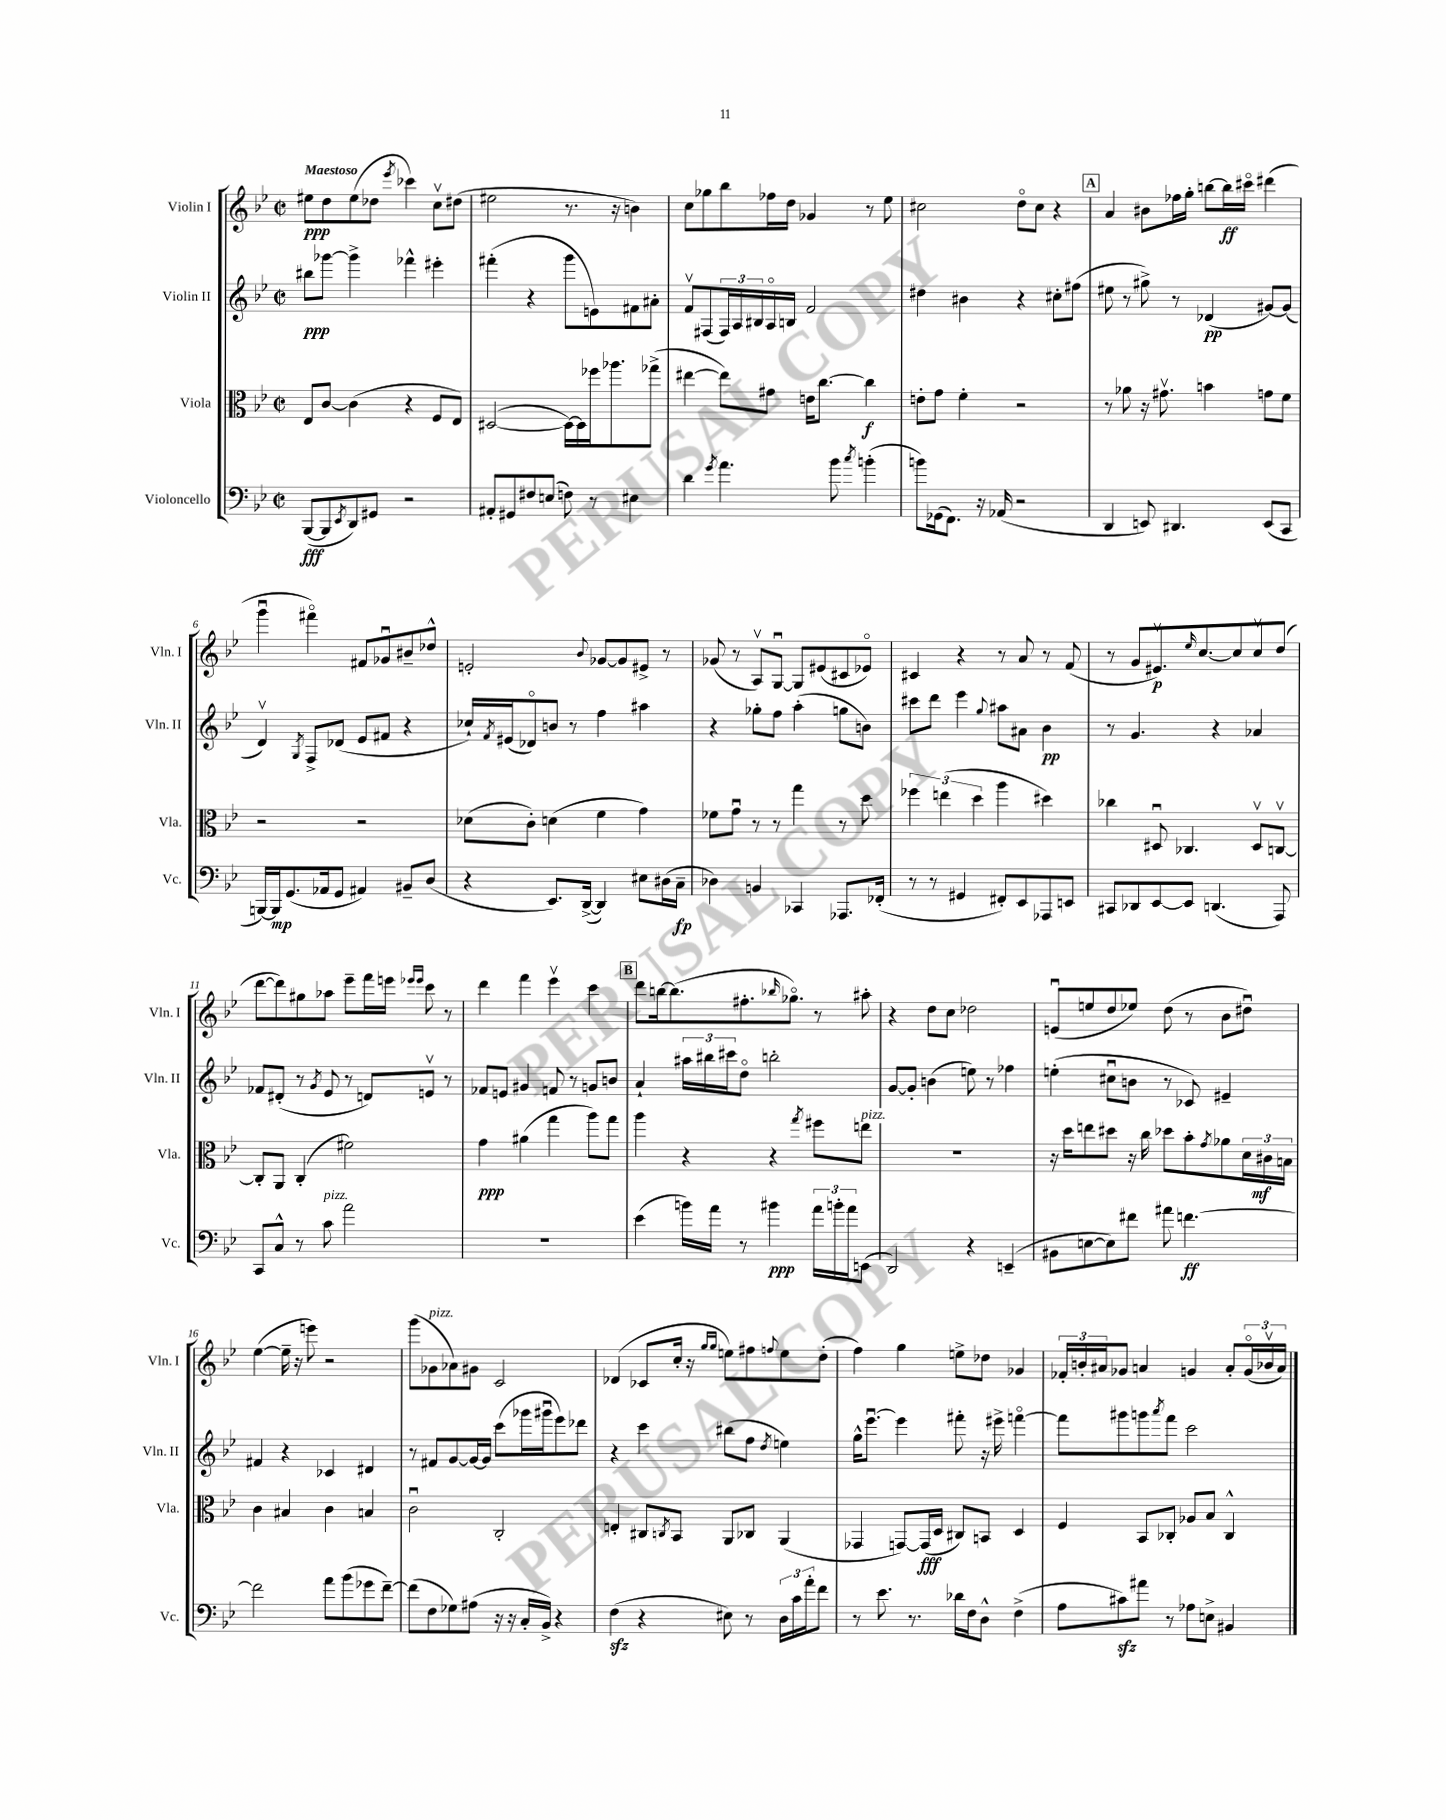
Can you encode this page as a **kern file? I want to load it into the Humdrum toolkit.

**kern	**dynam	**kern	**dynam	**kern	**dynam	**kern	**dynam
*part4	*part4	*part3	*part3	*part2	*part2	*part1	*part1
*staff4	*staff4	*staff3	*staff3	*staff2	*staff2	*staff1	*staff1
*I"Violoncello	*	*I"Viola	*	*I"Violin II	*	*I"Violin I	*
*I'Vc.	*	*I'Vla.	*	*I'Vln. II	*	*I'Vln. I	*
*clefF4	*	*clefC3	*	*clefG2	*	*clefG2	*
*k[b-e-]	*	*k[b-e-]	*	*k[b-e-]	*	*k[b-e-]	*
*M2/2	*	*M2/2	*	*M2/2	*	*M2/2	*
*met(c|)	*	*met(c|)	*	*met(c|)	*	*met(c|)	*
=1	=1	=1	=1	=1	=1	=1	=1
!	!	!	!	!	!	!LO:TX:a:B:t=Maestoso	!
([8BBB-/L	fff	8E-/L	.	8bb#X\L	ppp	8ee#X\L	ppp
8BBB-/]	.	[8c/J	.	[8ggg-X\J	.	8dd\	.
8qEE-/	.	.	.	.	.	.	.
8DD/)	.	(4c\]	.	4ggg-^\]	.	(8ee#\	.
8GG#X/J	.	.	.	.	.	8dd-X\J	.
.	.	.	.	.	.	8qeee-/	.
2r	.	4r	.	4fff-X^^\	.	4ccc-X\)	.
.	.	8F/L	.	4eee#X'\	.	8ccv\L	.
.	.	8E-/J)	.	.	.	(8dd#X\J	.
=2	=2	=2	=2	=2	=2	=2	=2
8AA#X'/L	.	([2D#X/	.	(4fff#X'\	.	2ee#X\	.
8GG#X/	.	.	.	.	.	.	.
8F#X/	.	.	.	4r	.	.	.
(8En/J	.	.	.	.	.	.	.
8Fn\)	.	16D#\LL_)	.	8ggg\L	.	8.r	.
.	.	16D#\]	.	.	.	.	.
8r	.	16ff-X\J	.	8en\)	.	.	.
.	.	8.aa-X\	.	.	.	16r	.
4E#X\	.	.	.	8f#X\	.	4bn\)	.
.	.	(8gg-X^\J	.	8a#X'\J	.	.	.
=3	=3	=3	=3	=3	=3	=3	=3
4d\	.	[4ee#X\	.	8fv/L	.	8cc\L	.
.	.	.	.	(8F#X/	.	8gg-X\	.
8qg/	.	.	.	.	.	.	.
4.a\	.	8ee#\L])	.	24F#/L)	.	8bb-\	.
.	.	.	.	24A/	.	.	.
.	.	.	.	24B#X/	.	.	.
.	.	8g#X\J	.	16A/	.	16ff-X\L	.
.	.	.	.	16Bn/JJ	.	16dd\JJ	.
.	.	16en\KL	.	2f/	.	4g-X/	.
.	.	[8.cc\J	.	.	.	.	.
8b-\	.	.	.	.	.	.	.
8qcc/	.	.	.	.	.	.	.
(4bn'\	.	4cc\]	f	.	.	8r	.
.	.	.	.	.	.	8ee-\	.
=4	=4	=4	=4	=4	=4	=4	=4
8bn\L)	.	8en'\L	.	4dd#X\	.	2cc#X\	.
(16GG-X\k	.	8g\J	.	.	.	.	.
8.FF\J)	.	.	.	.	.	.	.
.	.	4f'\	.	4b#X\	.	.	.
16r	.	.	.	.	.	.	.
(16AA-X/	.	.	.	.	.	.	.
2r	.	2r	.	4r	.	8dd\L	.
.	.	.	.	.	.	8cc#\J	.
.	.	.	.	8cc#X'\L	.	4r	.
.	.	.	.	(8ff#X\J	.	.	.
!!LO:REH:place=s1:t=A
=5	=5	=5	=5	=5	=5	=5	=5
4DD/	.	8r	.	8ee#X\	.	4a/	.
.	.	8a-X\	.	8r	.	.	.
8EEn/)	.	16r	.	8gg#X^\)	.	8b#X\L	.
.	.	8.g#Xv\	.	.	.	.	.
4.DD#X/	.	.	.	8r	.	16ff-X\L	.
.	.	.	.	.	.	16gg'\JJ	.
.	.	4bn\	.	(4d-X/	pp	[8bbn\L	.
.	.	.	.	.	.	16bb\L]	ff
.	.	.	.	.	.	16ccc#X\JJ	.
(8EE/L	.	8gn\L	.	[8g#X/L)	.	(4ddd#X\	.
8CC/J	.	8f\J	.	(8g#/J]	.	.	.
!!LO:LB:g=z
=6	=6	=6	=6	=6	=6	=6	=6
[16BBBn/LL)	.	2r	.	4dv/)	.	4gggu\	.
16BBB/J]	mp	.	.	.	.	.	.
(8.GG/	.	.	.	.	.	.	.
.	.	.	.	8qG/	.	.	.
.	.	.	.	8F^/L	.	4fff#X\)	.
16AA-X/k	.	.	.	.	.	.	.
8GG/J	.	.	.	(8d-X/J	.	.	.
4AA#X/)	.	2r	.	8e-/L	.	8f#X/L	.
.	.	.	.	8f#X/J	.	8g-Xu/	.
8BB#X~/L	.	.	.	4r	.	8b#X~/	.
(8D/J	.	.	.	.	.	8dd-X^^/J	.
=7	=7	=7	=7	=7	=7	=7	=7
4r	.	(8d-X\L	.	16cc-X`/LL)	.	2en'/	.
.	.	.	.	8qf/	.	.	.
.	.	.	.	(16e#X/J	.	.	.
.	.	8c'\J)	.	8d-X/)	.	.	.
8.EE-/L)	.	(4dn\	.	8bn/J	.	.	.
.	.	.	.	8r	.	.	.
([16DD^/Jk	.	.	.	.	.	.	.
.	.	.	.	.	.	8qqb-/	.
4DD/])	.	4f\	.	4ff\	.	[8g-X/L	.
.	.	.	.	.	.	8g-/]	.
8E#X\L	.	4g\)	.	4aa#X\	.	8e#X^/J	.
(16D#X\L	.	.	.	.	.	8r	.
16C~\JJ	fp	.	.	.	.	.	.
=8	=8	=8	=8	=8	=8	=8	=8
4D-X\)	.	8f-X\L	.	4r	.	(8g-X/	.
.	.	8gu\J	.	.	.	8r	.
4BBn/	.	8r	.	8gg-X'\L	.	8Av/L)	.
.	.	8r	.	8ff\J	.	[8Gu/J	.
4CC-X/	.	4gg\	.	(4aa'\	.	8G/L]	.
.	.	.	.	.	.	(8e#X/	.
8.AAA-X/L	.	8r	.	8ggn\L	.	8c#X/	.
.	.	8dd\	.	8bn\J)	.	8e-X/J)	.
(16FF-X'/Jk	.	.	.	.	.	.	.
=9	=9	=9	=9	=9	=9	=9	=9
8r	.	6ff-X\	.	8ccc#X\L	.	4c#X/	.
8r	.	.	.	8ddd\J	.	.	.
.	.	(6een\	.	.	.	.	.
4GG#X/	.	.	.	4eee-\	.	4r	.
.	.	6dd\	.	.	.	.	.
.	.	.	.	8qqgg/	.	.	.
8FF#X'/L)	.	4aa\	.	8aa#X\L	.	8r	.
8EE-/	.	.	.	8a#X\J	.	8a/	.
8AAA-X/	.	4dd#X\)	.	4b-\	pp	8r	.
8EEn/J	.	.	.	.	.	(8f/	.
=10	=10	=10	=10	=10	=10	=10	=10
8CC#X/L	.	4cc-X\	.	8r	.	8r	.
8DD-X/	.	.	.	4.g/	.	8g/L	.
[8EE-/	.	8D#Xu/	.	.	.	8.e#Xv/)	p
8EE-/J]	.	4.C-X/	.	.	.	.	.
.	.	.	.	.	.	16qqee-/	.
.	.	.	.	.	.	[8.cc/	.
(4.DDn/	.	.	.	4r	.	.	.
.	.	.	.	.	.	8cc/]	.
.	.	8D#v/L	.	4a-X/	.	8ccv/	.
8AAA/)	.	[8Cnv/J	.	.	.	(8dd/J	.
!!LO:LB:g=z
=11	=11	=11	=11	=11	=11	=11	=11
8CC/L	.	8C'/L]	.	8f-X/L	.	[8ddd\L	.
8C^^/J	.	8AA/J	.	(8d#X'/J	.	8ddd\])	.
8r	.	(4C'/	.	8r	.	8gg#X\	.
.	.	.	.	8qg/	.	.	.
!LO:TX:a:i:t=pizz.	!	!	!	!	!	!	!
8c\	.	.	.	8e-/	.	8aa-X\J	.
2a\	.	2f#X\)	.	8r	.	8eee-~\L	.
.	.	.	.	8dn/L)	.	16fff\L	.
.	.	.	.	.	.	16eeen\JJ	.
.	.	.	.	.	.	16qqeee-X/LL	.
.	.	.	.	.	.	16qqeee-/JJ	.
.	.	.	.	8env/J	.	8ccc\	.
.	.	.	.	8r	.	8r	.
=12	=12	=12	=12	=12	=12	=12	=12
1r	.	4g\	ppp	8f-X/L	.	4ddd\	.
.	.	.	.	8en/J	.	.	.
.	.	(4a#X\	.	4g#X/	.	4fff\	.
.	.	4gg\	.	8fn/	.	4eee-v\	.
.	.	.	.	8r	.	.	.
.	.	8aa\L)	.	8gn/L	.	4ccc\	.
.	.	8gg\J	.	8bn/J	.	.	.
!!LO:REH:place=s1:t=B
=13	=13	=13	=13	=13	=13	=13	=13
(4e-\	.	4aa\	.	4a`/	.	8ddd\L	.
.	.	.	.	.	.	[16bbn\k	.
.	.	.	.	.	.	(8.bb\]	.
16bn\LL)	.	4r	.	24aa#X\LL	.	.	.
.	.	.	.	24bb#X\	.	.	.
16a\JJ	.	.	.	.	.	.	.
.	.	.	.	24ccc#X\J	.	.	.
8r	.	.	.	8dd\J	.	8.ff#X'\	.
4b#X\	ppp	4r	.	2bbn'\	.	.	.
.	.	.	.	.	.	16qqbb-X/	.
.	.	.	.	.	.	8.gg-X\J)	.
.	.	8qgg/	.	.	.	.	.
24a\LL	.	8ff#X\L	.	.	.	8r	.
24bn'\	.	.	.	.	.	.	.
24a\J	.	.	.	.	.	.	.
!	!	!LO:TX:a:i:t=pizz.	!	!	!	!	!
(8EEn\J	.	8een\J	.	.	.	8aa#X'\	.
=14	=14	=14	=14	=14	=14	=14	=14
2DD/)	.	1r	.	[8g/L	.	4r	.
.	.	.	.	8g'/J]	.	.	.
.	.	.	.	(4bn\	.	8dd\L	.
.	.	.	.	.	.	8cc\J	.
4r	.	.	.	8een\)	.	2dd-X\	.
.	.	.	.	8r	.	.	.
(4EEn~/	.	.	.	4ff-X\	.	.	.
=15	=15	=15	=15	=15	=15	=15	=15
8BB#X\L	.	16r	.	(4een'\	.	(8enu/L	.
.	.	16dd\KL	.	.	.	.	.
[8En\	.	8een\	.	.	.	8een/	.
8E\])	.	8dd#X\J	.	8cc#Xu\L	.	8dd/	.
8f#X\J	.	16r	.	8bn\J	.	8ee-X/J)	.
.	.	16cc\	.	.	.	.	.
8a#X\	.	8dd-X\L	.	8r	.	(8dd\	.
[4.fn\	ff	8b-'\	.	8c-X/)	.	8r	.
.	.	8qg/	.	.	.	.	.
.	.	8a-X\	.	4e#X~/	.	8b-\L	.
.	.	24d\L	.	.	.	8dd#Xu\J)	.
.	.	24c#X\	mf	.	.	.	.
.	.	24Bn\JJ	.	.	.	.	.
!!LO:LB:g=z
=16	=16	=16	=16	=16	=16	=16	=16
2f\]	.	4c\	.	4f#X/	.	([4ee-\	.
.	.	4B#X/	.	4r	.	16ee-~\]	.
.	.	.	.	.	.	16r	.
.	.	.	.	.	.	8eeen\)	.
8a\L	.	4c\	.	4c-X/	.	2r	.
(8b-\	.	.	.	.	.	.	.
8g-X\	.	4Bn/	.	4d#X/	.	.	.
[8f~\J)	.	.	.	.	.	.	.
=17	=17	=17	=17	=17	=17	=17	=17
(8f\L]	.	2cu\	.	8r	.	(8ggg\L	.
!	!	!	!	!	!	!LO:TX:a:i:t=pizz.	!
8F\	.	.	.	8f#X/L	.	8g-X\	.
8G-X\)	.	.	.	[8g/	.	8a-X\)	.
(8A#X\J	.	.	.	16g/L_	.	8g#X\J	.
.	.	.	.	16g/JJ]	.	.	.
16r	.	2C'/	.	(8ccc\L	.	2c/	.
16r	.	.	.	.	.	.	.
16C'/LL	.	.	.	16ggg-X\L	.	.	.
16BB-^/JJ)	.	.	.	16ggg#Xu\J	.	.	.
4r	.	.	.	8eee-\)	.	.	.
.	.	.	.	8ddd-X\J	.	.	.
=18	=18	=18	=18	=18	=18	=18	=18
(4Fzz\	.	4En'/	.	4r	.	(4d-X/	.
4r	.	8C#X/L	.	4ccc\	.	8c-X/L	.
.	.	8qCn/	.	.	.	.	.
.	.	8BB-/J	.	.	.	16cc'/Jk	.
.	.	.	.	.	.	16r	.
.	.	.	.	.	.	16qqgg/LL	.
.	.	.	.	.	.	16qqgg/JJ	.
8E#X\)	.	8AA/L	.	(8bb#X\L	.	8een\L)	.
8r	.	8C-X/J	.	8ff\J	.	8ff#X\	.
.	.	.	.	8qdd/	.	8qqffn/	.
24D\LL	.	(4AA/	.	4een\)	.	8ee\	.
24c\	.	.	.	.	.	.	.
24a'\J	.	.	.	.	.	.	.
8f\J	.	.	.	.	.	(8dd'\J	.
=19	=19	=19	=19	=19	=19	=19	=19
8r	.	4GG-X/	.	16gg^^\KL	.	4ff\)	.
.	.	.	.	[8.eee-u\J	.	.	.
8.e-\	.	.	.	.	.	.	.
.	.	[8GGn/L)	.	4eee-\]	.	4gg\	.
8.r	.	.	.	.	.	.	.
.	.	(16GG/L]	fff	.	.	.	.
.	.	16D/JJ	.	.	.	.	.
16d-X\LL	.	8C#X/L)	.	8fff#X'\	.	8een^\L	.
16F\J	.	.	.	.	.	.	.
8D^^\J	.	8BBn/J	.	16r	.	8dd-X\J	.
.	.	.	.	16eee#X^\	.	.	.
(4F^\	.	4D/	.	[4fffn\	.	4g-X/	.
=20	=20	=20	=20	=20	=20	=20	=20
8A\L	.	4F/	.	8fff\L]	.	24f-X'/LL	.
.	.	.	.	.	.	24bn'/	.
.	.	.	.	.	.	24a#X/J	.
8c#Xzz\)	.	.	.	8ggg#X\	.	8g-X/J	.
8a#X\J	.	8BB-/L	.	8gggn\	.	4an/	.
.	.	.	.	8qaaa/	.	.	.
8r	.	8C-X'/J	.	8fff\J	.	.	.
8A-X\L	.	8A-X/L	.	2ccc\	.	4gn/	.
8En^\J	.	8B-/J	.	.	.	.	.
4BB#X/	.	4C-^^/	.	.	.	8a'/L	.
.	.	.	.	.	.	(24g/L	.
.	.	.	.	.	.	24b-Xv/	.
.	.	.	.	.	.	24a/JJ)	.
==	==	==	==	==	==	==	==
*-	*-	*-	*-	*-	*-	*-	*-
